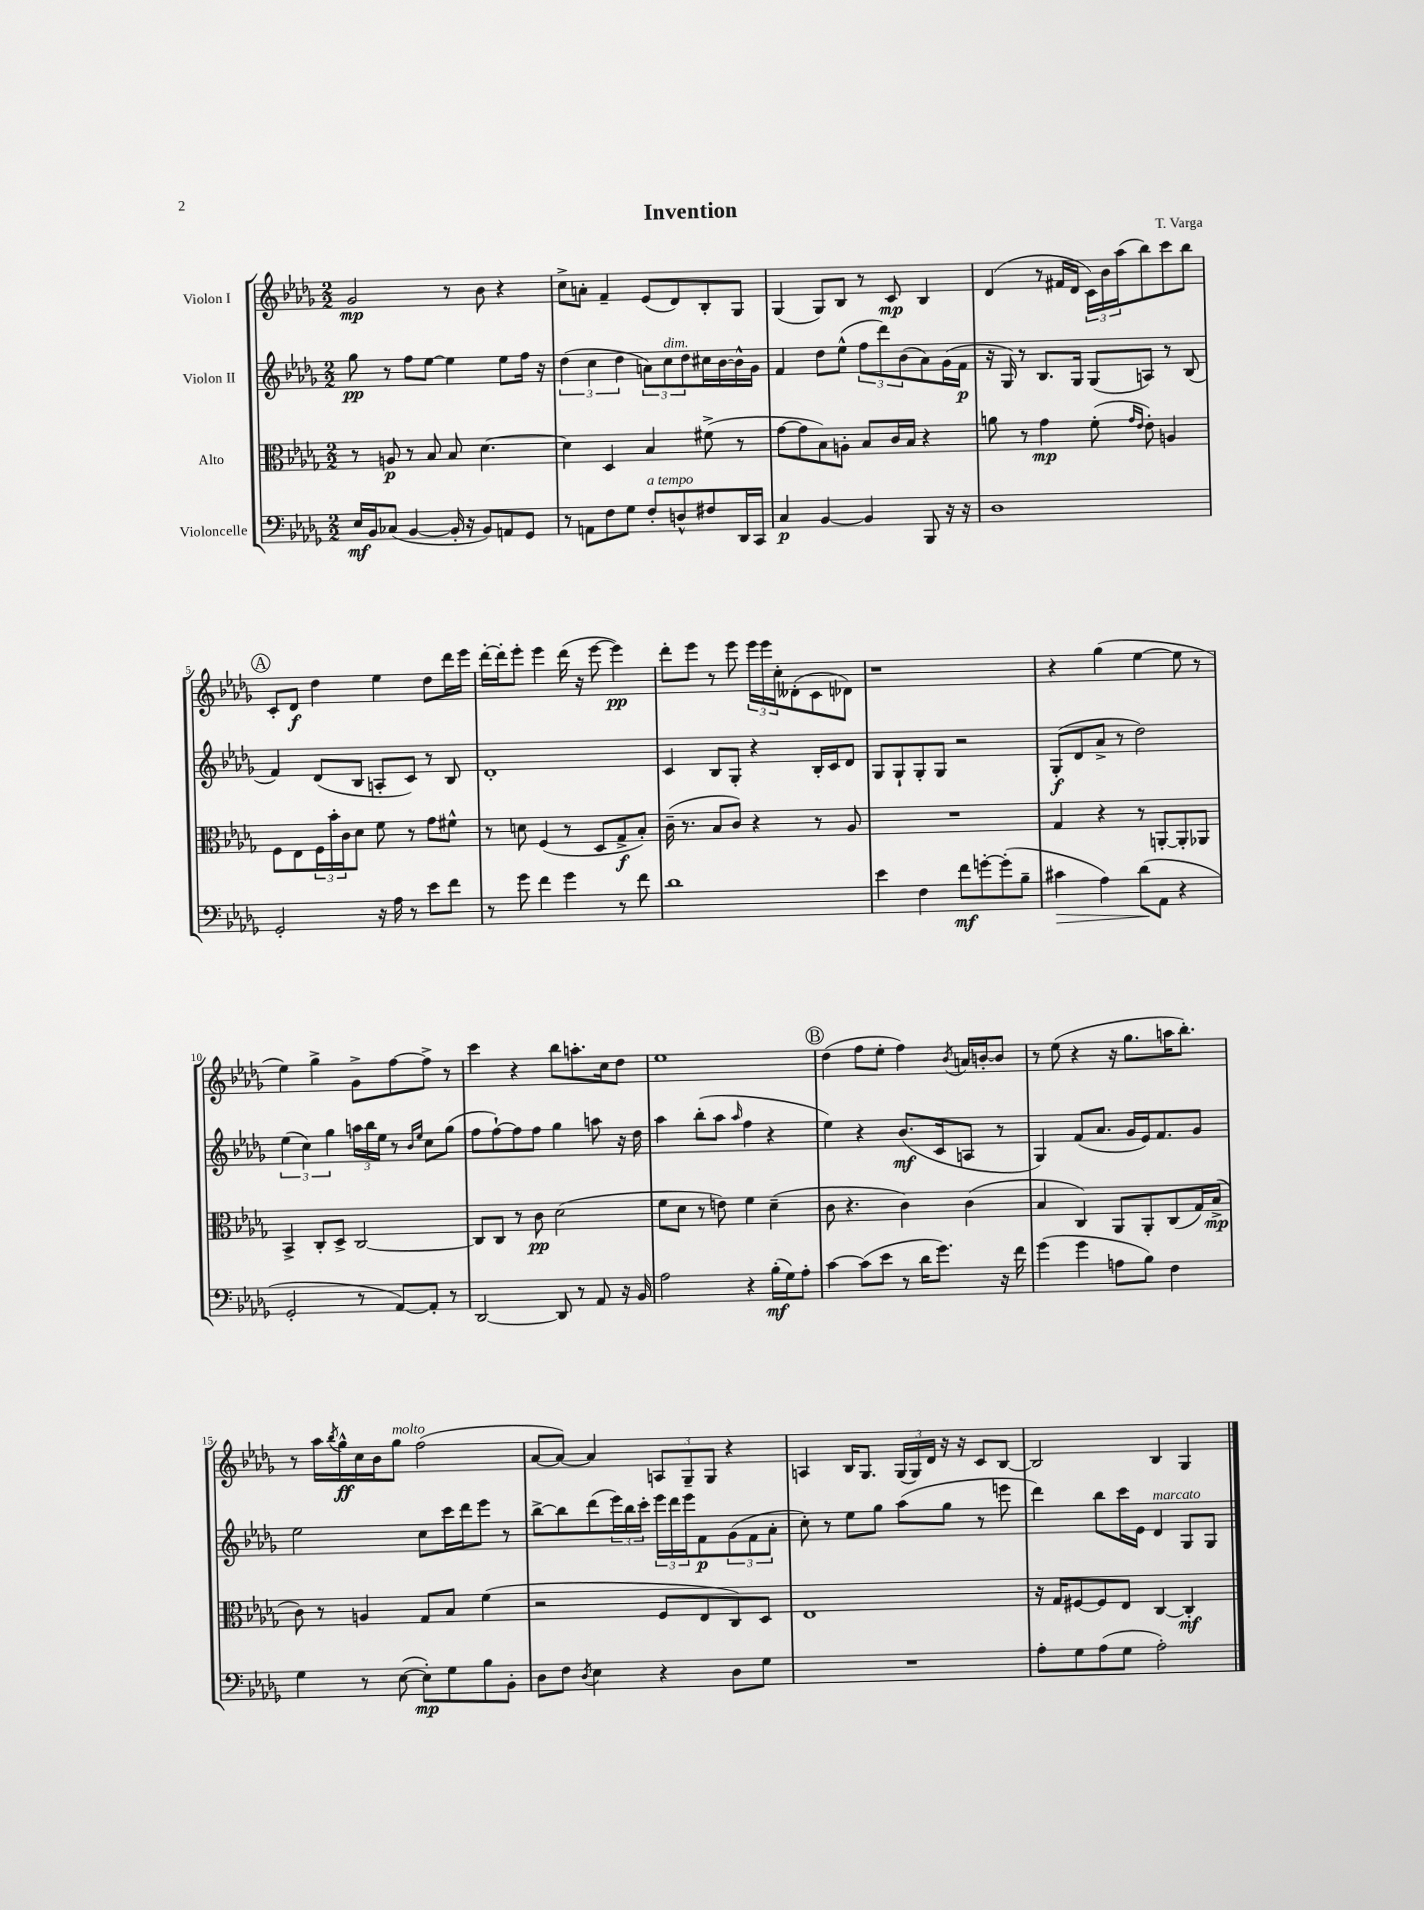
\header { title = "Invention" composer = "T. Varga" }
<<
\new StaffGroup <<
\new Staff = "s0" \with { instrumentName = "Violon I" } {
    \clef treble \key des \major \numericTimeSignature \time 2/2
    ges'2\mp r8 bes'8 r4 |
    c''8-> a'8-. f'4-- ees'8( des'8) bes8-. ges8 |
    ges4( ges8) bes8 r8 c'8\mp bes4 |
    des'4( r8 fis'16 des'16 \tuplet 3/2 { c'16) bes'16 aes''16( } bes''8) c'''8 bes''8 |
    \mark \markup { \circle "A" } c'8-. des'8\f des''4 ees''4 des''8 des'''16 ees'''16 |
    des'''16~-. des'''16-. ees'''8-. ees'''4 des'''16( r16 ees'''8~ ees'''4\pp) |
    des'''8-. ees'''8 r8 ees'''8 \tuplet 3/2 { ees'''16 ees'''16 c''16-. } deses'8-.( c'8 des'8) |
    r1 |
    r4 ges''4( ees''4~ ees''8 r8 |
    ees''4) ges''4-> ges'8-> f''8~ f''8-> r8 |
    c'''4 r4 bes''8 a''8.-. c''16 des''8 |
    ees''1 |
    \mark \markup { \circle "B" } des''4( f''8 ees''8-. f''4) \acciaccatura { bes'8 } a'16 b'16~-. b'8 |
    r8 ees''8( r4 r16 ges''8. a''16 bes''8.-.) |
    r8 aes''16 \acciaccatura { bes''8 } ges''16-^\ff c''16 bes'16 ges''8^\markup { \italic "molto" } f''2( |
    aes'8~ aes'8~) aes'4 \tuplet 3/2 { a8 ges8-- ges8 } r4 |
    a4 bes16 ges8. \tuplet 3/2 { ges16( ges16) des'16 } r16 r16 c'8 bes8~ |
    bes2 bes4 ges4 \bar "|." |
}
\new Staff = "s1" \with { instrumentName = "Violon II" } {
    \clef treble \key des \major \numericTimeSignature \time 2/2
    ges''8\pp r8 f''8 ees''8~ ees''4 ees''8 f''16 r16 |
    \tuplet 3/2 { des''4( c''4 des''4 } \tuplet 3/2 { a'8) c''8^\markup { \italic "dim." } des''8 } cis''16 bes'16~ bes'16-^ ges'16 |
    f'4 des''8 ees''8-^( \tuplet 3/2 { f''8 des'''8) bes'8( } aes'8) ges'16( f'16\p |
    r16 ges16) r8 bes8. ges16 ges8( a8) r8 bes8( |
    \mark \markup { \circle "A" } f'4) des'8( bes8 a8-. c'8) r8 bes8 |
    des'1-. |
    c'4 bes8 ges8-. r4 bes16-. c'16 des'8 |
    ges8 ges8-! ges8-. ges8 r2 |
    ges8-.\f( des'8 aes'8-> r8 des''2) |
    \tuplet 3/2 { ees''4( c''4) ges''4 } \tuplet 3/2 { a''16 bes''16 ees''16 } r8 \grace { bes'16 ees''16 } c''8 ges''8( |
    f''8 f''8~-!) f''8 f''8 ges''4 a''8 r16 des''16 |
    aes''4 bes''8-.( aes''8 \grace { aes''16 } f''4 r4 |
    \mark \markup { \circle "B" } ees''4) r4 bes'8.\mf( c'16 a8 r8 |
    ges4) f'8( aes'8. ges'16 ees'16) f'8. ges'8 |
    ees''2 c''8 c'''16 des'''16 ees'''8 r8 |
    bes''8~-> bes''8 des'''8( \tuplet 3/2 { ees'''16) bes''16 c'''16-. } \tuplet 3/2 { ees'''16 des'''16 ees'''16 } f'8\p \tuplet 3/2 { ges'8( f'8 aes'8-. } |
    c''8-.) r8 ees''8 ges''8 aes''8( ges''8 r8 e'''8 |
    des'''4) bes''8 c'''16 ees'16 des'4^\markup { \italic "marcato" } ges8 ges8 \bar "|." |
}
\new Staff = "s2" \with { instrumentName = "Alto" } {
    \clef alto \key des \major \numericTimeSignature \time 2/2
    r8 a8\p r8 bes8 bes8 des'4.~ |
    des'4 des4 bes4 fis'8->( r8 |
    ges'8~ ges'8 bes8) a8-. bes8 c'16 bes16 r4 |
    a'8 r8 ges'4\mp f'8-.( \grace { ges'16 ees'16 } ees'8-.) a4 |
    \mark \markup { \circle "A" } f8 ees8 \tuplet 3/2 { f16 bes'16-. c'16 } des'8 f'8 r8 ges'8 fis'8-^ |
    r8 d'8 f4( r8 des8 ges8->\f bes8-.) |
    c'16--( r8. bes8 c'8) r4 r8 aes8 |
    R1 |
    ges4 r4 r8 a,8~-. a,8-. aes,8 |
    bes,4-> c8-. des8-> c2~ |
    c8 c8 r8 c'8\pp des'2( |
    f'8 des'8 r8 e'8) f'4 des'4--( |
    \mark \markup { \circle "B" } c'8 r4. c'4) c'4( |
    bes4 c4) aes,8 aes,8-. c8( ges16) bes16->\mp( |
    c'8) r8 a4 ges8 bes8 f'4( |
    r2 f8 ees8 c8) des8 |
    ees1 |
    r16 ges16 fis8~ fis8 ees8 c4~ c4-.\mf \bar "|." |
}
\new Staff = "s3" \with { instrumentName = "Violoncelle" } {
    \clef bass \key des \major \numericTimeSignature \time 2/2
    ees16\mf bes,16 ces8( bes,4~ bes,16-. r16 bes,8) a,8 ges,8 |
    r8 a,8 f8 ges8 f8-.^\markup { \italic "a tempo" } d8-^ fis8 des,16 c,16 |
    c4\p bes,4~ bes,4 bes,,8 r16 r16 |
    des1 |
    \mark \markup { \circle "A" } ges,2-. r16 aes16 r8 ees'8 f'8 |
    r8 ges'8 f'4 ges'4 r8 f'8 |
    des'1 |
    ees'4 f4 f'8\mf g'8~-. g'8-.( bes8-- |
    cis'4\> aes4) des'8\!( aes,8 r4 |
    ges,2-. r8 aes,8~) aes,8-. r8 |
    des,2~ des,8 r8 aes,8 r16 bes,16 |
    aes2 r4 bes16-.\mf( ges16) aes8-. |
    \mark \markup { \circle "B" } c'4~ c'8( ees'8 r8 des'16 ges'8.) r16 f'16 |
    ges'4( ges'4 a8 bes8) f4 |
    ges4 r8 ees8~( ees8-.\mp) ges8 bes8 bes,8-. |
    des8 f8 \acciaccatura { des8 } ees4 r4 des8 ges8 |
    R1 |
    aes8-. ges8 aes8( ges8 aes2-.) \bar "|." |
}
>>
>>
